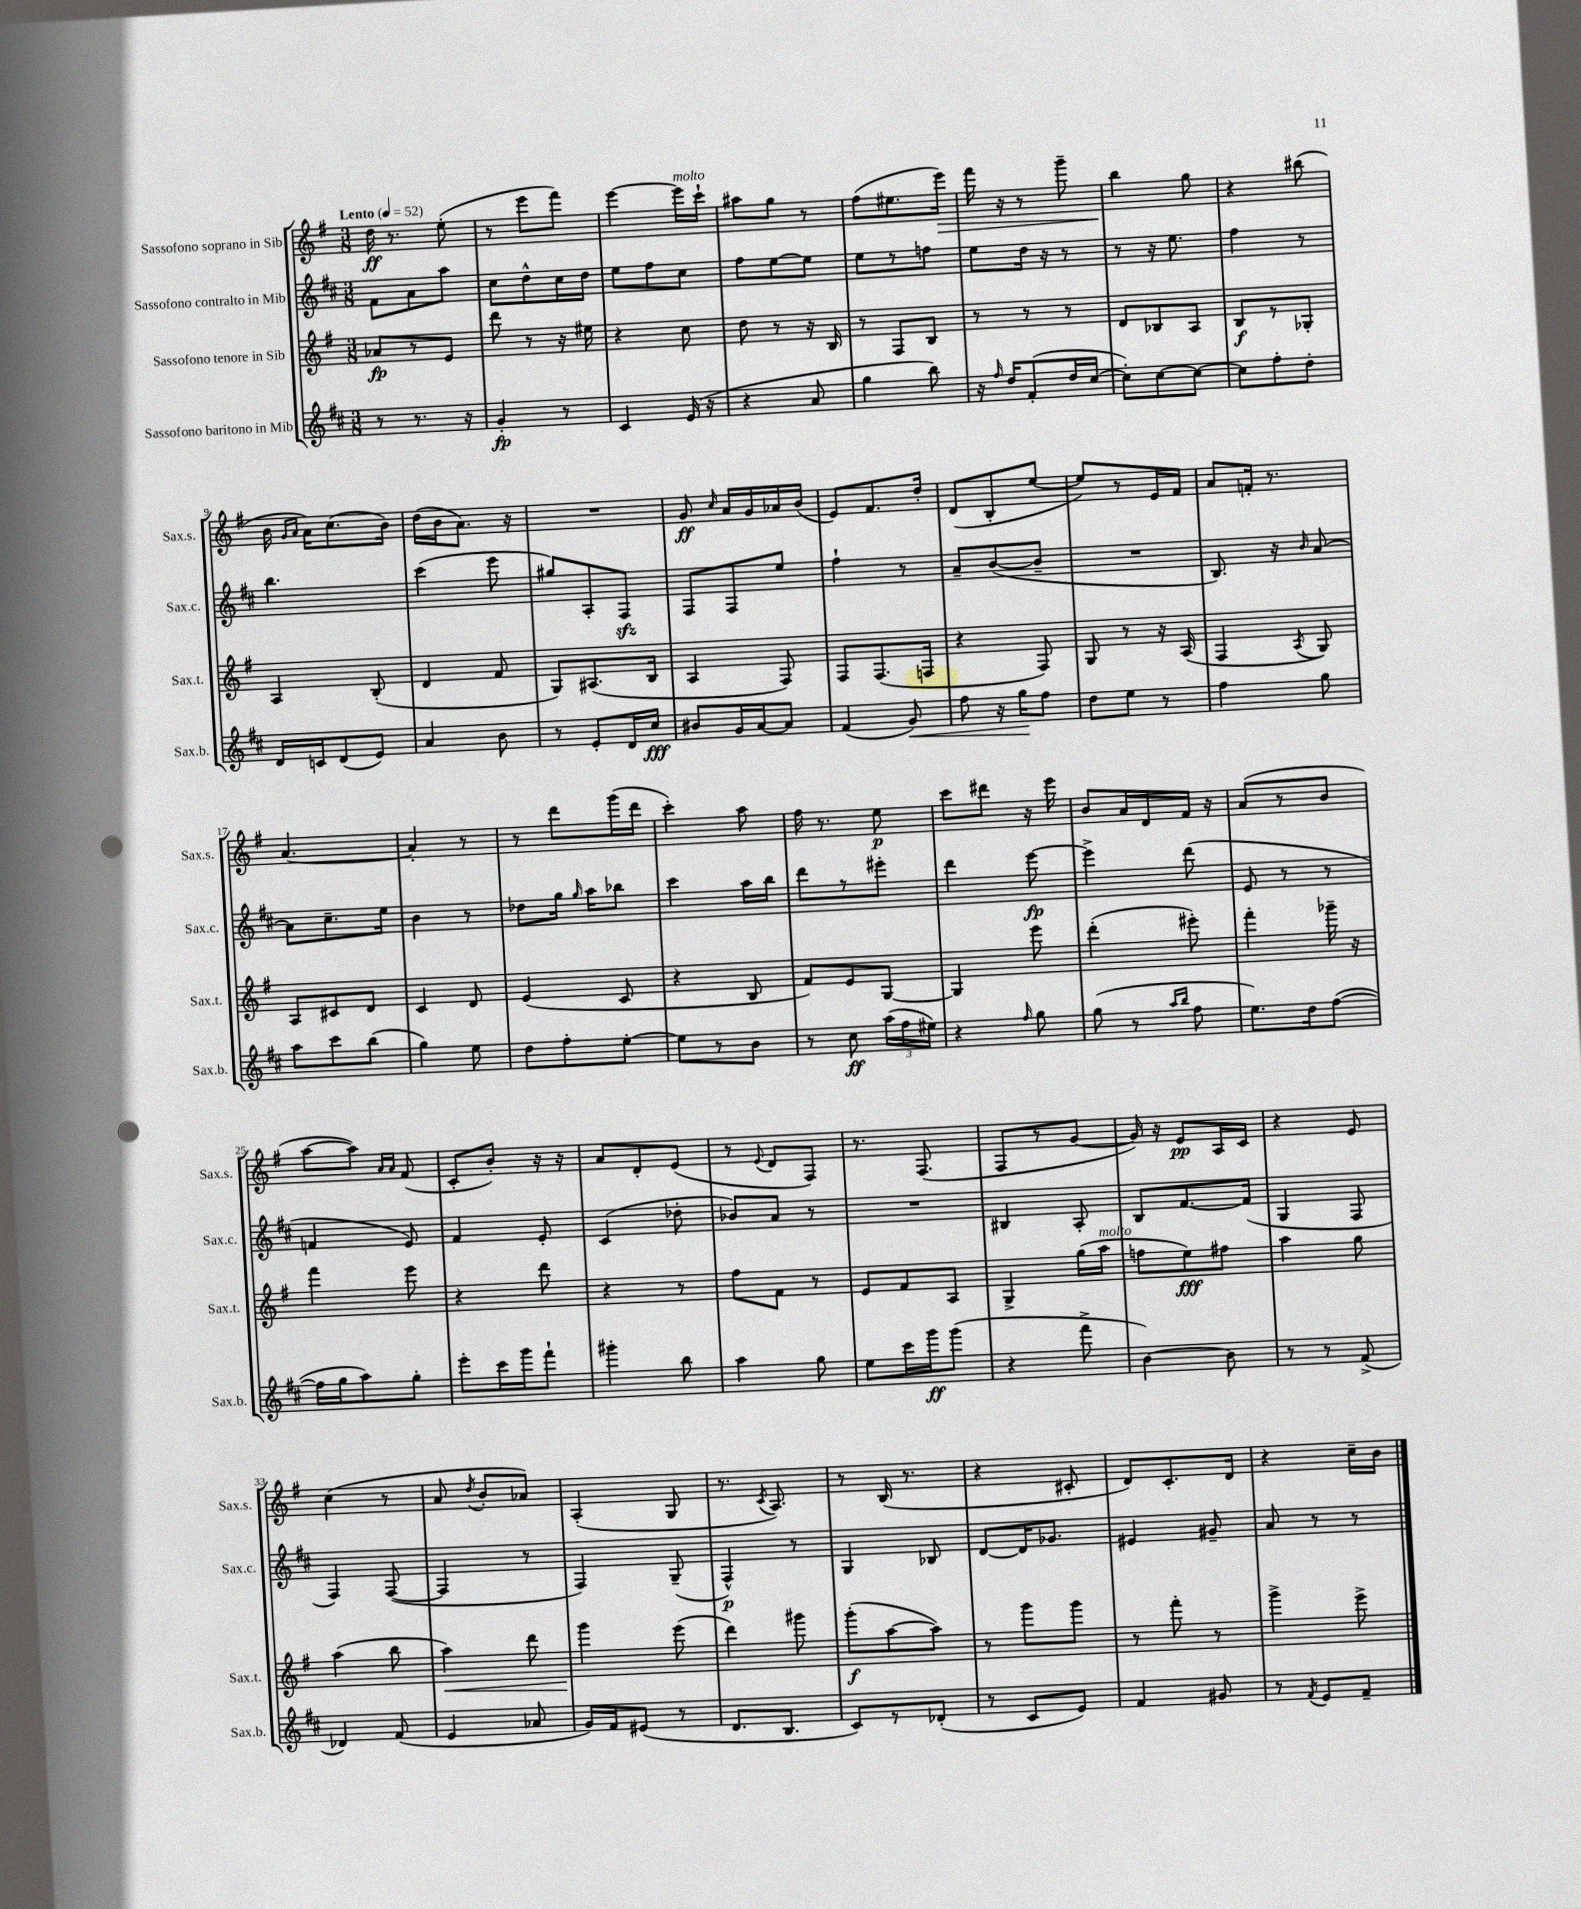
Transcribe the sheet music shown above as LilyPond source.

<<
\new StaffGroup <<
\new Staff = "s0" \with { instrumentName = "Sassofono soprano in Sib" shortInstrumentName = "Sax.s." } {
    \clef treble \key g \major \numericTimeSignature \time 3/8 \tempo "Lento" 4 = 52
    \autoBeamOff d''16\ff r8. e''8-.( |
    r8 e'''8[ fis'''8]) |
    e'''4~ e'''16[^\markup { \italic "molto" } c'''16]-! |
    ais''8[ g''8] r8 |
    fis''8[( eis''8. e'''16]\>) |
    fis'''16 r16 r8 g'''8-- |
    b''4\! g''8 |
    r4 bis''8( |
    b'16 \grace { g'16[ a'16] } a'16[) c''8.( b'16]) |
    d''16[( b'16 a'8.]) r16 |
    R4. |
    g'8\ff \grace { c''16 } a'16[ g'16 aes'16 b'16]( |
    e'8[) fis'8. d''16]-. |
    d'8[( b8-. e''8]~ |
    e''8[) r8 e'16 fis'16] |
    a'8[ f'16]-. r8. |
    a'4.~ |
    a'4-. r8 |
    r8 d'''8[ g'''16( d'''16] |
    c'''4-.) a''8 |
    fis''16 r8. e''8\p |
    c'''8[ dis'''8] r16 e'''16 |
    b'8[ a'16 d'16 fis'16] r16 |
    a'8[( r8 b'8] |
    a''8[~ a''8]) \grace { a'16[ a'16] } fis'8( |
    c'8[-. b'8]-.) r16 r16 |
    a'8[ d'8-. e'8]( |
    r8 \appoggiatura { e'8 } d'8[ fis8]) |
    r8. fis8.( |
    fis8[ r8 g'8]~ |
    g'16) r16 e'8[\pp a16 c'16] |
    r4 e'8 |
    c''4( r8 |
    a'8 \acciaccatura { d''8 } b'8[-. aes'8]) |
    a4-.( g8 |
    r8. \acciaccatura { c'8 } a8.) |
    r8 b16( r8. |
    r4 cis'8-. |
    d'8[) c'8.-. d'16] |
    r4 c''16[-- b'16] \bar "|." |
}
\new Staff = "s1" \with { instrumentName = "Sassofono contralto in Mib" shortInstrumentName = "Sax.c." } {
    \clef treble \key d \major \numericTimeSignature \time 3/8
    \autoBeamOff fis'8[ a'8 a''8] |
    cis''8[ d''8-^ cis''16 d''16] |
    e''8[ fis''8 cis''8] |
    fis''8[ e''8~ e''8] |
    e''8[ r8 f''8] |
    e''8[ d''16] r16 r8 |
    r8 r16 e''8. |
    fis''4 r8 |
    b''4. |
    cis'''4( e'''8 |
    gis''8[) a8-. fis8]\sfz |
    fis8[ fis8 e''8] |
    fis''4-! r8 |
    a'8[-- b'8~( b'8]-- |
    R4. |
    b8.) r16 \grace { b'16 } a'8~ |
    a'8[ cis''8.-- e''16] |
    b'4 r8 |
    des''8[ g''16] \grace { g''16 } a''16[ bes''8] |
    cis'''4 a''16[ b''16] |
    d'''8[ r8 eis'''8]-. |
    d'''4 e'''8~\fp |
    e'''4-> d'''8( |
    e'8 r8 r8 |
    f'4 e'8) |
    fis'4 e'8-. |
    cis'4( des''8-. |
    bes'8[) a'8] r8 |
    R4. |
    bis4 a8-. |
    b8[ fis'8.~ fis'16]( |
    g4 fis8 |
    fis4) fis8~( |
    fis4 r8 |
    fis4) g8--( |
    fis4-^\p) r8 |
    g4 bes8 |
    d'8[~ d'16 ges'8.] |
    eis'4 gis'8-- |
    a'8 r8 r8 \bar "|." |
}
\new Staff = "s2" \with { instrumentName = "Sassofono tenore in Sib" shortInstrumentName = "Sax.t." } {
    \clef treble \key g \major \numericTimeSignature \time 3/8
    \autoBeamOff aes'8[\fp r8 e'8] |
    d'''8 r8 r16 eis''16 |
    r4 c''8 |
    d''8 r8 r16 b16 |
    r8 fis8[ b8] |
    r8 r8 r8 |
    d'8[ bes8 a8] |
    b8[\f r8 ges8]-. |
    a4 b8-.( |
    d'4 fis'8 |
    g8[) ais8.( b16] |
    a4 fis8) |
    fis8[ fis8.( f16] |
    r4 fis8) |
    g8 r8 r16 a16( |
    fis4 \acciaccatura { a8 } g8) |
    a8[ cis'8 d'8] |
    c'4 d'8 |
    e'4( c'8 |
    r4 b8 |
    fis'8[) e'8 g8]~ |
    g4 e'''8 |
    d'''4-.( eis'''8-.) |
    fis'''4-. ges'''16-- r16 |
    fis'''4 e'''8 |
    r4 d'''8 |
    r4 r8 |
    fis''8[ fis'8] r8 |
    e'8[ fis'8 a8] |
    g4-> g''16[( a''16]^\markup { \italic "molto" } |
    f''8[ e''8\fff) fis''8] |
    a''4 g''8 |
    a''4( b''8 |
    a''4\<) d'''8 |
    g'''4\! e'''8( |
    d'''4) gis'''8 |
    g'''8[-.\f( a''8~ a''8]) |
    r8 g'''8[ g'''8] |
    r8 fis'''8-. r8 |
    g'''4-> e'''8-> \bar "|." |
}
\new Staff = "s3" \with { instrumentName = "Sassofono baritono in Mib" shortInstrumentName = "Sax.b." } {
    \clef treble \key d \major \numericTimeSignature \time 3/8
    \autoBeamOff r8 r8. r16 |
    g'4-.\fp r8 |
    cis'4 e'16( r16 |
    r4 a'8 |
    g''4 b''8) |
    r16 \grace { fis''16 } d''16[ fis'8-.( d''16 cis''16]~ |
    cis''8[-.) cis''8~ cis''8]~ |
    cis''8[ fis''8-. d''8]-. |
    d'16[ c'16 d'8( e'8]) |
    a'4 b'8 |
    r8 e'8[-. d'16 cis''16]\fff |
    bis'8[ g'16 a'16~ a'8] |
    fis'4( g'8\<) |
    fis''8 r16 g''16[\! fis''8] |
    d''8[ e''8] r8 |
    fis''4 g''8 |
    a''8[ cis'''8 b''8]( |
    g''4) e''8 |
    d''8[ fis''8-. e''8]~-. |
    e''8[ r8 b'8] |
    r8 cis''8\ff \tuplet 3/2 { a''16[( fis''16 eis''16]) } |
    r4 \grace { fis''16 } g''8 |
    g''8( r8 \grace { a''16[ b''16] } fis''8 |
    e''8.[) d''16 fis''8]~( |
    fis''16[ g''16 a''8) g''8]-. |
    e'''8[-. cis'''16 g'''16 fis'''8]-! |
    gis'''4-. b''8 |
    a''4 g''8 |
    e''8[ cis'''16 g'''16\ff g'''8]( |
    r4 fis'''8-> |
    b'4~) b'8 |
    r8 r8 fis'8->( |
    des'4) fis'8( |
    e'4 aes'8 |
    g'16[) fis'16 eis'8]( r8 |
    d'8.[ b8.] |
    cis'8[) r8 des'8]-.( |
    r8 cis'8[ e'8]) |
    fis'4 gis'8 |
    r8 \acciaccatura { fis'8 } e'8[ fis'8]-- \bar "|." |
}
>>
>>
